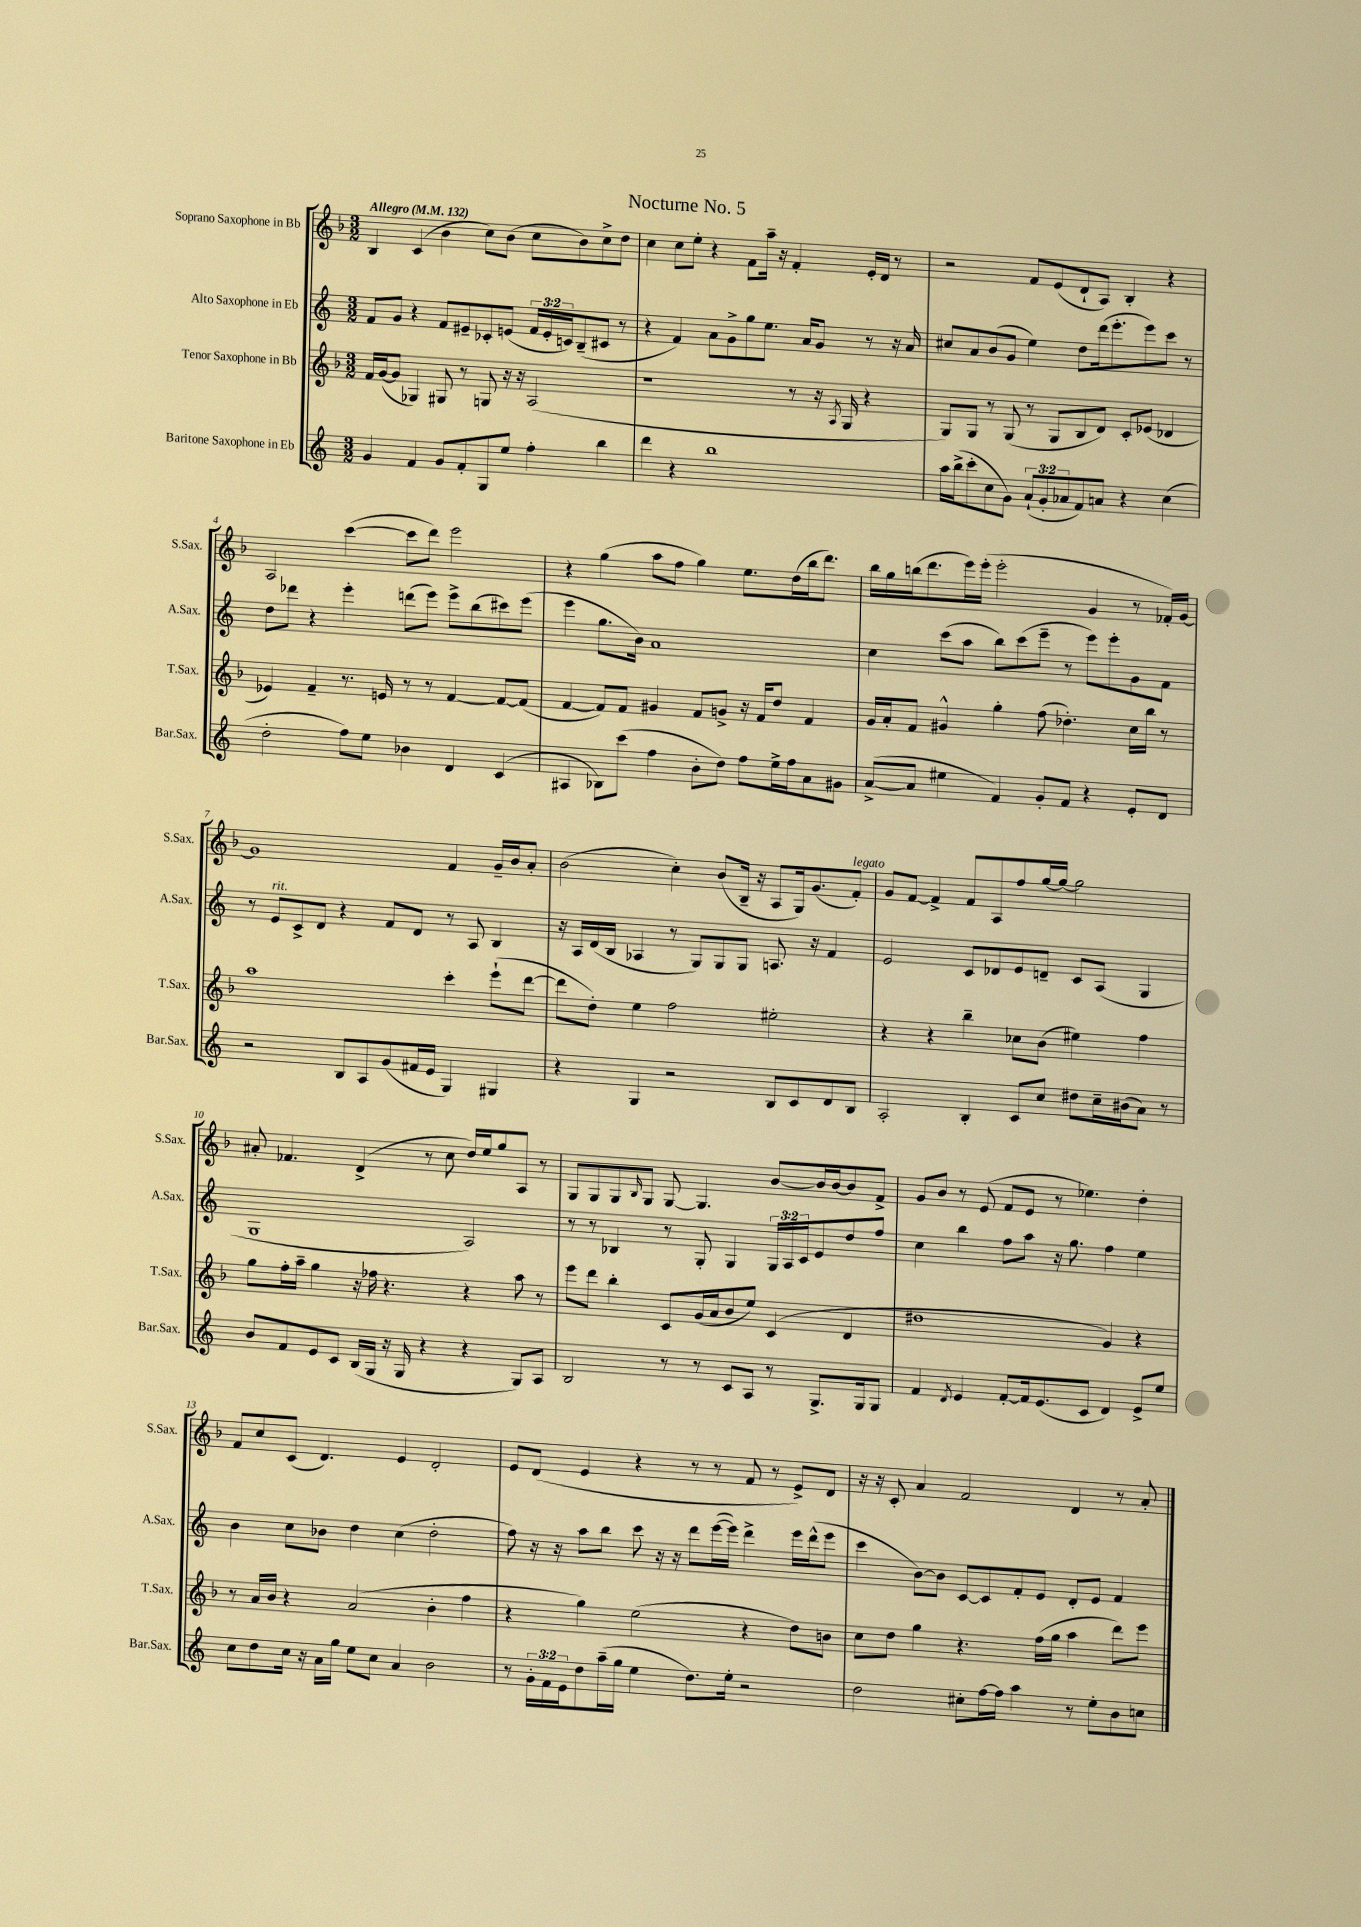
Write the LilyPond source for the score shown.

\header { title = "Nocturne No. 5" }
<<
\new StaffGroup <<
\new Staff = "s0" \with { instrumentName = "Soprano Saxophone in Bb" shortInstrumentName = "S.Sax." } {
    \clef treble \key f \major \numericTimeSignature \time 3/2 \tempo "Allegro" 4 = 132
    bes4 c'4( bes'4 c''8) bes'8( c''8 bes'8) c''8-> d''8 |
    c''4 c''8 e''8-. r4 f'8 a''16-- r16 f'4-. e'16-. d'16 r8 |
    r2 f'8 e'8( d'8-! a8) bes4-. r4 |
    a2 c'''4~( c'''8 d'''8) e'''2 |
    r4 g''4( a''8 f''8 g''4) e''8. d''16( bes''16 d'''8.) |
    bes''16 g''16 b''16( d'''8. e'''16) e'''16-.( e'''2-. g'4 r8 fes'16-.) g'16~ |
    g'1 f'4 g'16-- bes'16 a'8-. |
    bes'2( c''4-.) bes'8( bes16-- r16 a8 g16) g'8.( f'8-.^\markup { \italic "legato" }) |
    g'8 f'8~ f'4-> f'8 a8 f''8 g''16~ g''16~ g''2 |
    ais'8-. fes'4. d'4->( r8 c''8 d''16) e''16 g''8 a8 r8 |
    g8 g8 g8 \grace { bes16 } g8 g8~ g4. bes'8~ bes'16 bes'16~ bes'8 f'8-> |
    g'8 bes'8 r8 e'8( f'8 e'8 r8 ees''4.) d''4-. |
    f'8 c''8 c'8( d'4.) e'4 d'2-. |
    e'8 d'8( e'4 r4 r8 r8 f'8 r8 e'8->) d'8 |
    r16 r16 c'8-. a'4 f'2 d'4 r8 a'8-. \bar "|." |
}
\new Staff = "s1" \with { instrumentName = "Alto Saxophone in Eb" shortInstrumentName = "A.Sax." } {
    \clef treble \key c \major \numericTimeSignature \time 3/2 \override Staff.TupletNumber.text = #tuplet-number::calc-fraction-text
    f'8 g'8 r4 f'8 eis'8-- ces'8-. e'8( \tuplet 3/2 { f'16 e'16-. c'16) } b8--( cis'8 r8 |
    r4 f'4) a'8 g'8-> g''8 e''8. a'16 g'8 r8 r16 a'16 |
    cis''8 a'8 b'8( g'8 e''4) d''8 d'''16( e'''8.-. e'''8) c'''8 r8 |
    d''8 des'''8 r4 e'''4-. d'''8( e'''8) e'''8-> b''8( cis'''8) e'''8( |
    e'''4 g''8. b'16) a'1 |
    c''4 c'''8( a''8 b''8) c'''8( e'''8-- r8 e'''8) e'''8-. g'8 f'8 |
    r8 e'8^\markup { \italic "rit." } c'8-> d'8 r4 f'8 d'8 r8 a8 b4 |
    r16 a16 d'16( b16 aes4 r8 g8) g8 g8 a8. r16 f'4 |
    e'2 c'8 des'8 e'8 d'8-- c'8 a8( g4 |
    g1 a2) |
    r8 r8 bes4 r8 g8-. g4 \tuplet 3/2 { g16 a16 c'16 } e'8 d''8 f''8 |
    c''4 b''4 f''8 a''8 r16 g''8. f''4 e''4 |
    b'4 c''8 bes'8 d''4 c''4( d''2-. |
    f''8) r16 r16 a''8 b''8 c'''8 r16 r16 d'''8 e'''16~( e'''16) d'''4-> e'''16 d'''16-^( e'''8 |
    c'''4 b'8~) b'8 c'8~ c'8 f'8-. e'8 d'8-. e'8 f'4 \bar "|." |
}
\new Staff = "s2" \with { instrumentName = "Tenor Saxophone in Bb" shortInstrumentName = "T.Sax." } {
    \clef treble \key f \major \numericTimeSignature \time 3/2
    f'16 g'16~( g'8 ges4) gis8 r8 g8 r16 r16 a2( |
    r1 r8 r16 \acciaccatura { a8 } g16 r4 |
    g8) g8 r8 g8( r8 g8 bes8 d'8) c'8-. ees'8( des'4 |
    ees'4) f'4-- r8. e'16 r8 r8 f'4~ f'8~ f'8( |
    f'4~ f'8) f'8 gis'4 f'8 g'8-> r16 f'16 d''8 f'4 |
    g'16 a'16-. f'8 gis'4-^ g''4-. f''8( des''4.-.) c''16 bes''16 r8 |
    a''1 c'''4-. e'''8-!( d'''8~ |
    d'''8 d''8-.) e''4 f''2 eis''2-. |
    r4 r4 bes''4-- ces''8 bes'8( eis''4) f''4 |
    g''8 f''16-. a''16-- g''4 r16 fes''16 r4. r4 a''8 r8 |
    e'''8 d'''8 bes''4-. c'8 g'16( a'16 bes'8 e''8) c'4( d'4 |
    dis''1 g'4) r4 |
    r8 a'16 bes'16 r4 a'2( bes'4-. f''4 |
    r4 g''4) e''2( r4 d''8) b'8 |
    c''8 d''8 g''4 r4. f''16( g''16 a''4 d'''8) e'''8 \bar "|." |
}
\new Staff = "s3" \with { instrumentName = "Baritone Saxophone in Eb" shortInstrumentName = "Bar.Sax." } {
    \clef treble \key c \major \numericTimeSignature \time 3/2 \override Staff.TupletNumber.text = #tuplet-number::calc-fraction-text
    g'4 f'4 g'8 f'8-. g8 e''8 f''4-. b''4 |
    d'''4 r4 b''1 |
    a''16 b''16->( c'''8-. c''8 g'8) \tuplet 3/2 { a'8-!( g'8-. aes'8 } f'8) a'8 r4 c''4( |
    d''2-. f''8) e''8 bes'4 d'4 c'4( |
    ais4 bes8) c'''8( f''4 b'8-. d''8) f''8 e''16-> f''16 a'8 gis'8 |
    a'8~->( a'8 eis''4 f'4) g'8-. f'8 r4 e'8-. d'8 |
    r2 b8 a8 g'8( fis'16 e'16 g4) gis4 |
    r4 g4 r2 b8 c'8 d'8 b8 |
    a2-. b4-. c'8 c''8 dis''8 c''16-- bis'16( a'8) r8 |
    b'8 f'8 e'8 c'8 b16( g16 r16 g16 r4 r4 g8) a8 |
    b2 r8 r8 c'8 a8 r8 g8.-> g16 g8 |
    f'4 \acciaccatura { d'8 } e'4 f'8~-. f'16 e'8.( c'8 d'4) e'8-> e''8 |
    c''8 d''8 c''16 r16 a'16 g''16 e''8 c''8 a'4 b'2 |
    r8 \tuplet 3/2 { g'16-. f'16 e'16 } d''8 a''16--( g''16 e''4 d''8.) e''16-. r2 |
    d''2 cis''8-. f''16~ f''16 a''4 r8 e''8-. b'8 c''8 \bar "|." |
}
>>
>>
